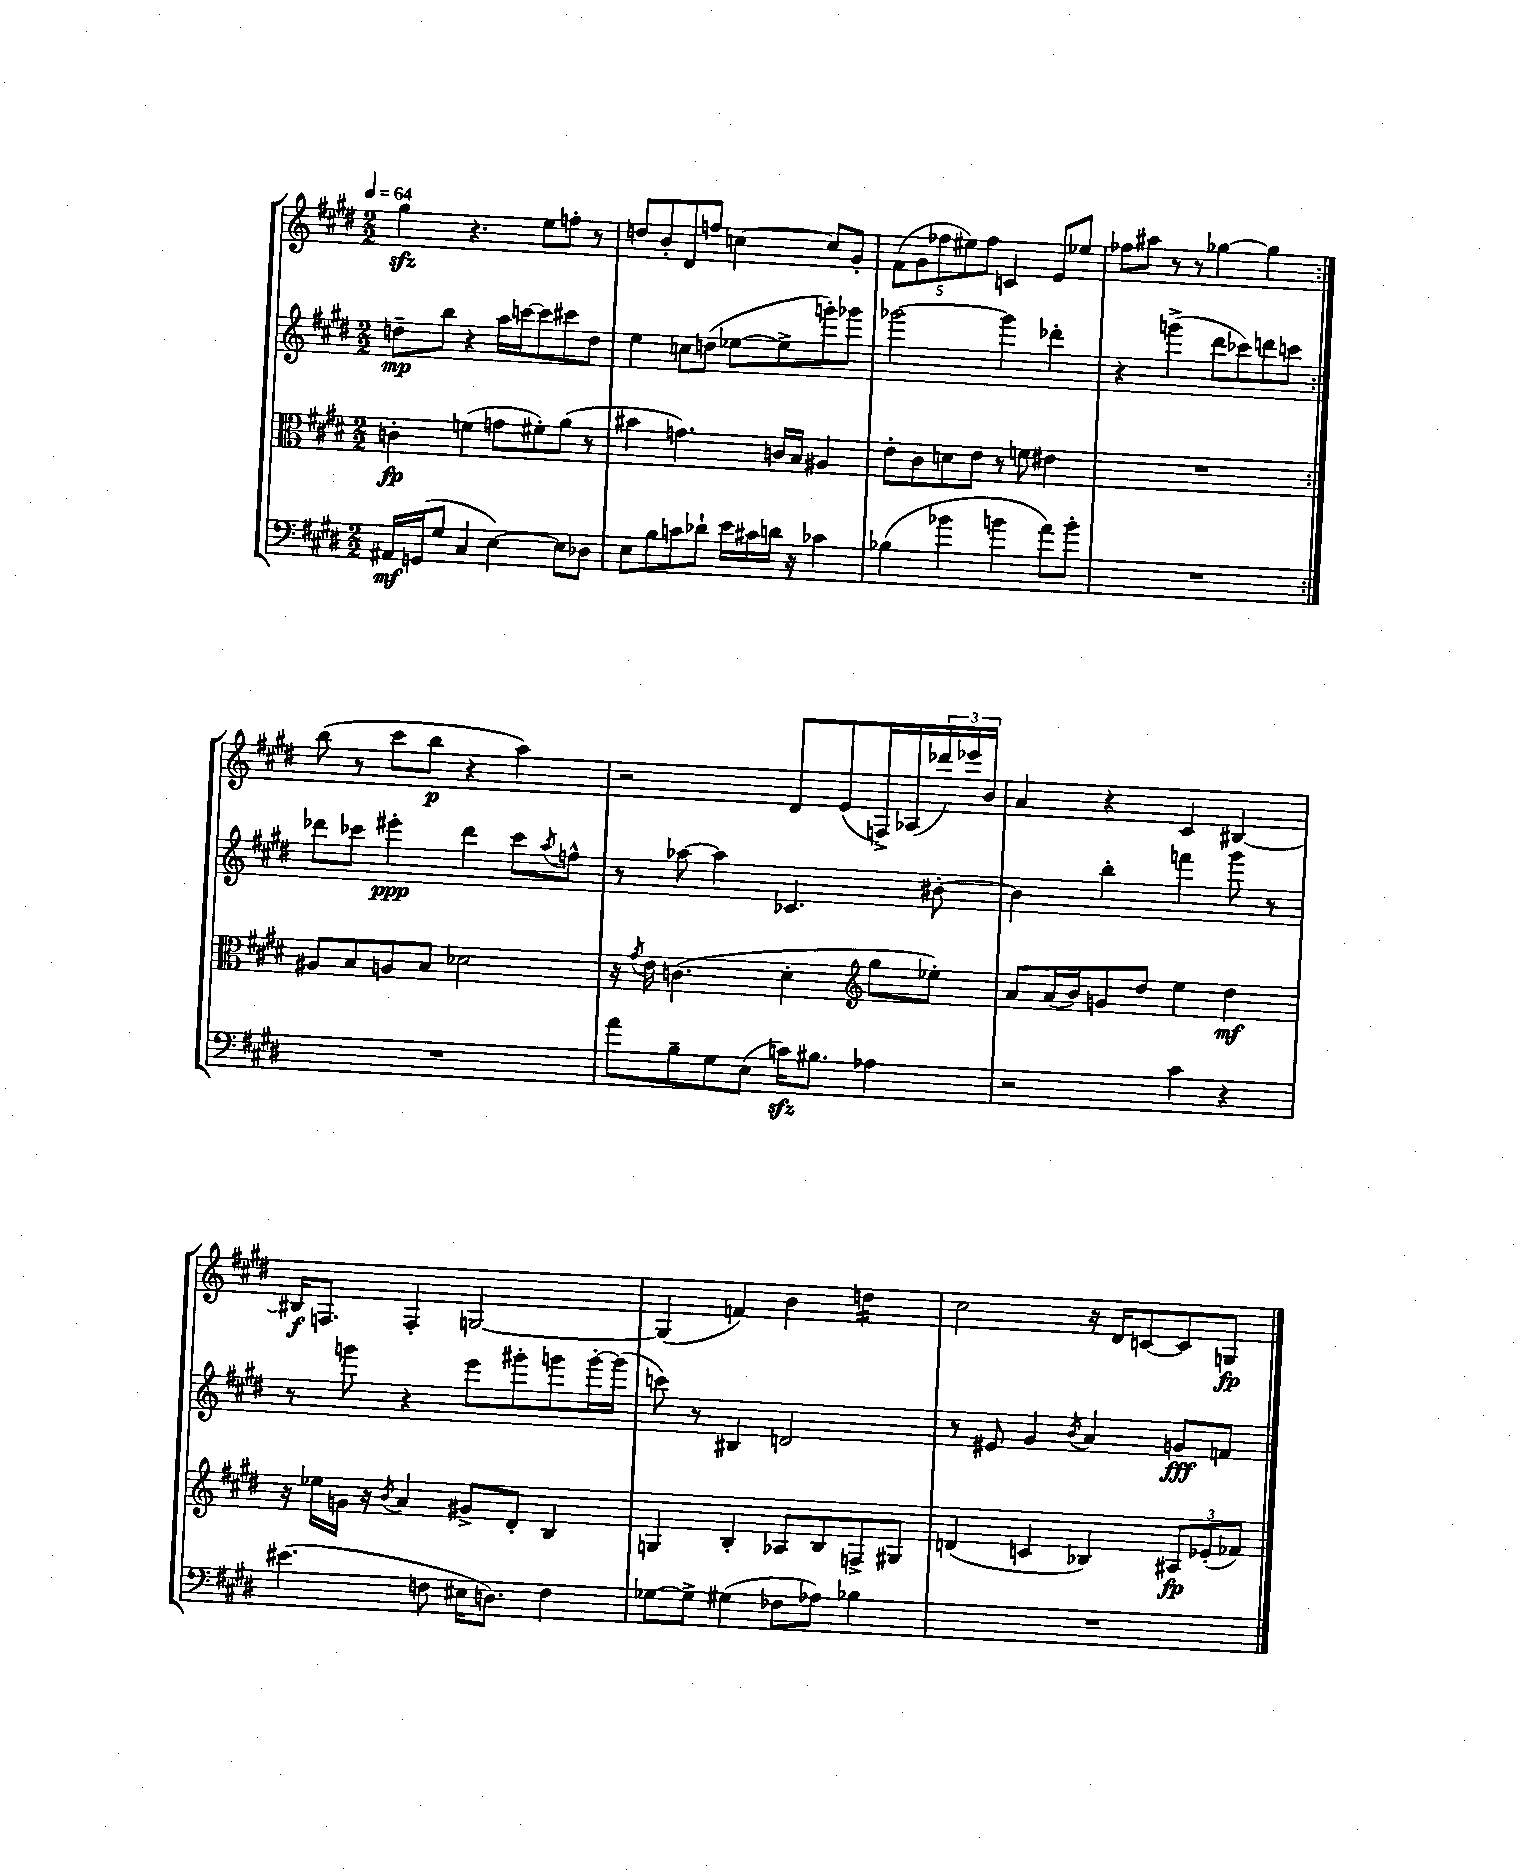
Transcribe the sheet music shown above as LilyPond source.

<<
\new StaffGroup <<
\new Staff = "s0" {
    \clef treble \key e \major \numericTimeSignature \time 2/2 \tempo 4 = 64
    \repeat volta 2 { gis''4\sfz r4. e''8 f''8-. r8 |
    d''8 b'8-. dis'8 f''8 c''4~ c''8 gis'8-. |
    \tuplet 5/4 { fis'8( gis'8 fes''8 eis''8) fes''8 } c'4 e'8 ees''8 |
    fes''8 ais''8 r8 r8 ges''4~ ges''4 | }
    b''8( r8 cis'''8 b''8\p r4 a''4) |
    r2 dis'8 e'8( f16->) aes16( \tuplet 3/2 { des'''16) ees'''16 b'16 } |
    a'4 r4 cis'4 bis4~ |
    bis16\f f8. f4-. g2~ |
    g4( f'4) b'4 d''4:16 |
    cis''2 r16 dis'16 c'8~ c'8 g8\fp \bar "|." |
}
\new Staff = "s1" {
    \clef treble \key e \major \numericTimeSignature \time 2/2
    \repeat volta 2 { d''8--\mp b''8 r4 a''16 c'''16~ c'''8 cis'''8 d''8 |
    e''4 c''8 d''8( ees''8~ ees''8-> g'''8-.) ges'''8 |
    ges'''2~ ges'''4 des'''4-. |
    r4 g'''4->( dis'''8 ces'''8) d'''8 c'''8 | }
    des'''8 ces'''8 eis'''4-.\ppp des'''4 ces'''8 \acciaccatura { a''8 } f''8-^ |
    r8 aes''8~ aes''4 ces'4. bis'8~-. |
    bis'4 b''4-. f'''4 gis'''8 r8 |
    r8 g'''8 r4 e'''8 gis'''8-. g'''8 g'''16~-. g'''16( |
    c'''8) r8 bis4 d'2 |
    r8 eis'8 gis'4 \acciaccatura { b'8 } a'4 g'8\fff f'8 \bar "|." |
}
\new Staff = "s2" {
    \clef alto \key e \major \numericTimeSignature \time 2/2
    \repeat volta 2 { c'4-.\fp f'4( g'8 fis'8-.) a'8( r8 |
    bis'4 g'4.) c'16 b16 ais4 |
    e'8-. cis'8 d'8 e'8 r8 f'8 eis'4 |
    R1 | }
    ais8 b8 a8 b8 des'2 |
    r16 \acciaccatura { gis'8 } e'16 c'4.( dis'4-. \clef treble gis''8 ees''8-.) |
    a'8 a'16( b'16) g'8 dis''8 e''4 dis''4\mf |
    r16 ees''16 g'16 r16 \acciaccatura { b'8 } a'4 gis'8-> dis'8-. b4 |
    g4 b4-. aes8 b8 f8-> gis8 |
    d'4( c'4 bes4) \tuplet 3/2 { ais8\fp ees'8-.( fes'8) } \bar "|." |
}
\new Staff = "s3" {
    \clef bass \key e \major \numericTimeSignature \time 2/2
    \repeat volta 2 { ais,16\mf g,16( gis8 cis4 e4~) e8 des8 |
    e8 b8 c'8 des'8-! e'16 cis'16 d'16 r16 ces'4 |
    bes4( bes'4 b'4 a'8) b'8-. |
    R1 | }
    R1 |
    a'8 b8-- gis8 e8( c'16\sfz) bis8. aes4 |
    r2 cis'4 r4 |
    eis'4.( f8 eis16 d8.) f4 |
    ges8~ ges8-> gis4( fes8 aes8) bes4 |
    R1 \bar "|." |
}
>>
>>
\layout { \context { \Score \remove "Bar_number_engraver" } }
